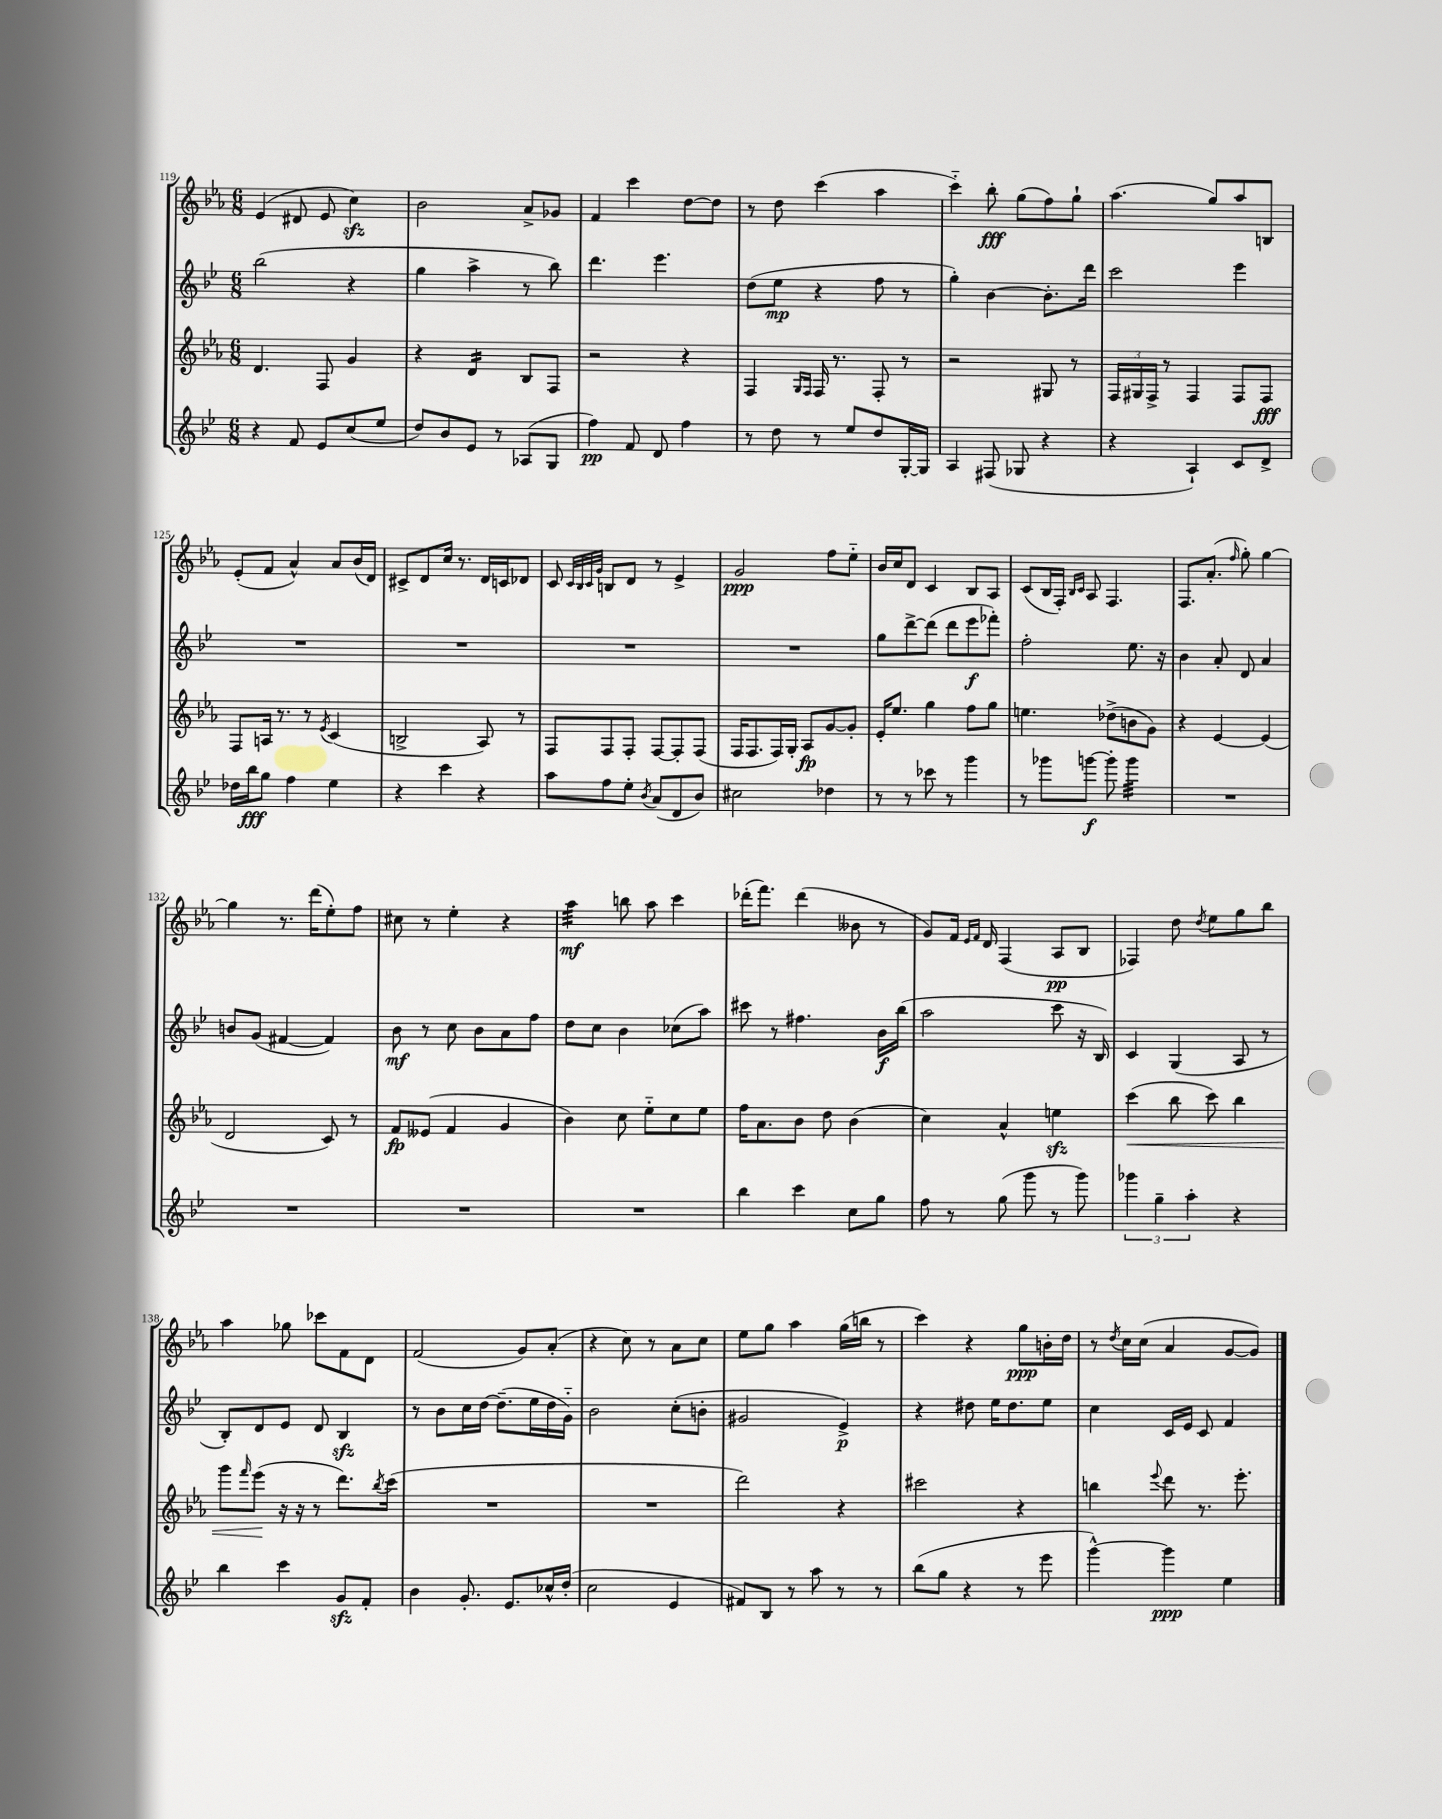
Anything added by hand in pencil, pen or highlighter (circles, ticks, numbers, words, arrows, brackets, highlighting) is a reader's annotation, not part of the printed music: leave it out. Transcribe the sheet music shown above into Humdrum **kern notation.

**kern	**kern	**kern	**kern
*staff4	*staff3	*staff2	*staff1
*clefG2	*clefG2	*clefG2	*clefG2
*k[b-e-]	*k[b-e-a-]	*k[b-e-]	*k[b-e-a-]
*M6/8	*M6/8	*M6/8	*M6/8
4r	4.d	(2bb-	(4e-
8f	.	.	8d#
8e-	8F	.	8e-
(8cc	4g	4r	4cc)
8ee-	.	.	.
=	=	=	=
8dd)	4r	4gg	2b-
8b-	.	.	.
8e-	4d	4aa^	.
8r	.	.	.
(8A-	8B-	8r	8a-^
8G	8F	8bb-)	8g-
=	=	=	=
4ff)	2r	4.ddd	4f
8f	.	.	4ccc
8d	.	4.eee-	.
4ff	4r	.	[8dd
.	.	.	8dd]
=	=	=	=
8r	4F	(8dd	8r
8dd	.	8ee-	8dd
.	16qqG	.	.
.	16qqF	.	.
8r	16F	4r	(4ccc
.	8.r	.	.
8ee-	.	.	.
8dd	8F'	8ff	4aa-
[16G'	8r	8r	.
16G]	.	.	.
=	=	=	=
4A	2r	4gg')	4ccc'~)
(8F#	.	[4b-	8bb-'
8G-	.	.	(8gg
4r	8G#	8.b-']	8ff)
.	8r	.	8gg`
.	.	16ddd	.
=	=	=	=
4r	24F	2ccc	(4.aa-
.	24G#	.	.
.	24F^	.	.
.	8r	.	.
4A`)	4F	.	.
.	.	.	8gg)
8c	8F	4eee-	8aa-
8d^	8F	.	8B
=	=	=	=
16dd-	8F	2.r	(8e-'
16bb-	.	.	.
8gg	16A	.	8f
.	8.r	.	.
4ff	.	.	4a-^^)
.	8r	.	.
.	8qe-	.	.
4ee-	(4c	.	8a-
.	.	.	(16b-
.	.	.	16d)
=	=	=	=
4r	2B^	2.r	8c#^
.	.	.	8d
4ccc	.	.	16cc
.	.	.	8.r
4r	8A-)	.	16d
.	.	.	16c
.	8r	.	8d-
=	=	=	=
8aa	8F	2.r	8c
.	.	.	32qqc
.	.	.	32qqB-
.	.	.	32qqc
.	.	.	32qqg
8ff	8F	.	8B
8ee-'	8F'	.	8d
8qb-	.	.	.
(8a	[8F	.	8r
8d	8F']	.	4e-^
8b-)	(8F	.	.
=	=	=	=
2cc#	16F	2.r	2g
.	8.F	.	.
.	16F)	.	.
.	16G'	.	.
.	8A-	.	.
4dd-	[8g	.	8ff
.	8g']	.	8ee-'~
=	=	=	=
8r	16e-'	8gg	16b-
.	8.ee-	.	16cc
8r	.	[8ddd^	8d
8ccc-	4gg	(8ddd]	4c
8r	.	8ddd	.
4ggg	8ff	8eee-	8B-
.	8gg	8fff-')	8A-
=	=	=	=
8r	4.ee	2ff'	(8c
8ggg-	.	.	16B-
.	.	.	16F')
.	.	.	16qqB-
.	.	.	16qqc
[8ggg	.	.	8A-
8ggg']	(8dd-^	.	4.F
4ggg	8b	8.ee-	.
.	8g)	.	.
.	.	16r	.
=	=	=	=
2.r	4r	4b-	8.F
.	.	.	(8.a-'
.	[4e-	8a'	.
.	.	.	16qqff
.	.	8d	8gg')
.	(4e-]	4a	[4gg
=	=	=	=
2.r	2d	8b	4gg]
.	.	(8g	.
.	.	[4f#	8.r
.	.	.	(16ddd
.	8c)	4f#])	8ee-')
.	8r	.	8ff
=	=	=	=
2.r	8f	8b-	8cc#
.	(8e--	8r	8r
.	4f	8cc	4ee-'
.	.	8b-	.
.	4g	8a	4r
.	.	8ff	.
=	=	=	=
2.r	4b-)	8dd	4aa-
.	.	8cc	.
.	8cc	4b-	8bb
.	8ee-'~	.	8aa-
.	8cc	(8cc-	4ccc
.	8ee-	8aa)	.
=	=	=	=
4bb-	16ff	8ccc#	(16ddd-'
.	8.a-	.	8.fff)
.	.	8r	.
4ccc	8b-	4.ff#	(4ddd-
.	8dd	.	.
8cc	(4b-	.	8b--
8gg	.	16b-	8r
.	.	(16bb-	.
=	=	=	=
8ff	4cc)	2aa	8g)
8r	.	.	16f
.	.	.	16qqe-
.	.	.	16qqf
.	.	.	16d
(8gg	4a-^^	.	(4F
8ggg	.	.	.
8r	4ee	8ccc	8A-
8ggg)	.	16r	8B-
.	.	16B-)	.
=	=	=	=
6ggg-	(4ccc	4c	4F-)
6gg~	.	.	.
.	8bb-	(4G	8dd
6aa'	.	.	.
.	.	.	8qdd
.	8ccc)	.	8ee-
4r	4bb-	8A	8gg
.	.	8r	8bb-
=	=	=	=
4bb-	8ggg	8B-')	4aa-
.	16qqfff	.	.
.	(8eee-	8d	.
4ccc	16r	8e-	8gg-
.	16r	.	.
.	8r	8d	8ccc-
8g	8.ddd)	4B-	8f
8f'	.	.	8d
.	8qbb-	.	.
.	(16ccc	.	.
=	=	=	=
4b-	2.r	8r	(2f
.	.	8b-	.
8.g'	.	16cc	.
.	.	[16dd	.
.	.	(8.dd~]	.
8.e-	.	.	.
.	.	.	8g)
.	.	16ee-	.
16cc-^^	.	16dd	(8a-'
(16dd'	.	16g'~)	.
=	=	=	=
2cc	2.r	2b-	4r
.	.	.	8cc)
.	.	.	8r
4e-	.	(8cc'	8a-
.	.	8b'	8cc
=	=	=	=
8f#)	2ddd)	2g#	8ee-
8B-	.	.	8gg
8r	.	.	4aa-
8aa	.	.	.
8r	4r	4e-^)	(16gg
.	.	.	16bb
8r	.	.	8r
=	=	=	=
(8bb-	2ccc#	4r	4ccc)
8gg	.	.	.
4r	.	8dd#	4r
.	.	16ee-	.
.	.	8.dd#	.
8r	4r	.	8gg
8eee-	.	8ee-	16b'
.	.	.	16dd
=	=	=	=
[4ggg^^)	4bb	4cc	8r
.	.	.	8qdd
.	.	.	16cc
.	.	.	(16cc
.	8qqeee-	.	.
4ggg]	8ddd	16c	4a-
.	.	16e-	.
.	8.r	8c	.
4ee-	.	4f	[8g
.	8.eee-'	.	.
.	.	.	8g])
==	==	==	==
*-	*-	*-	*-
